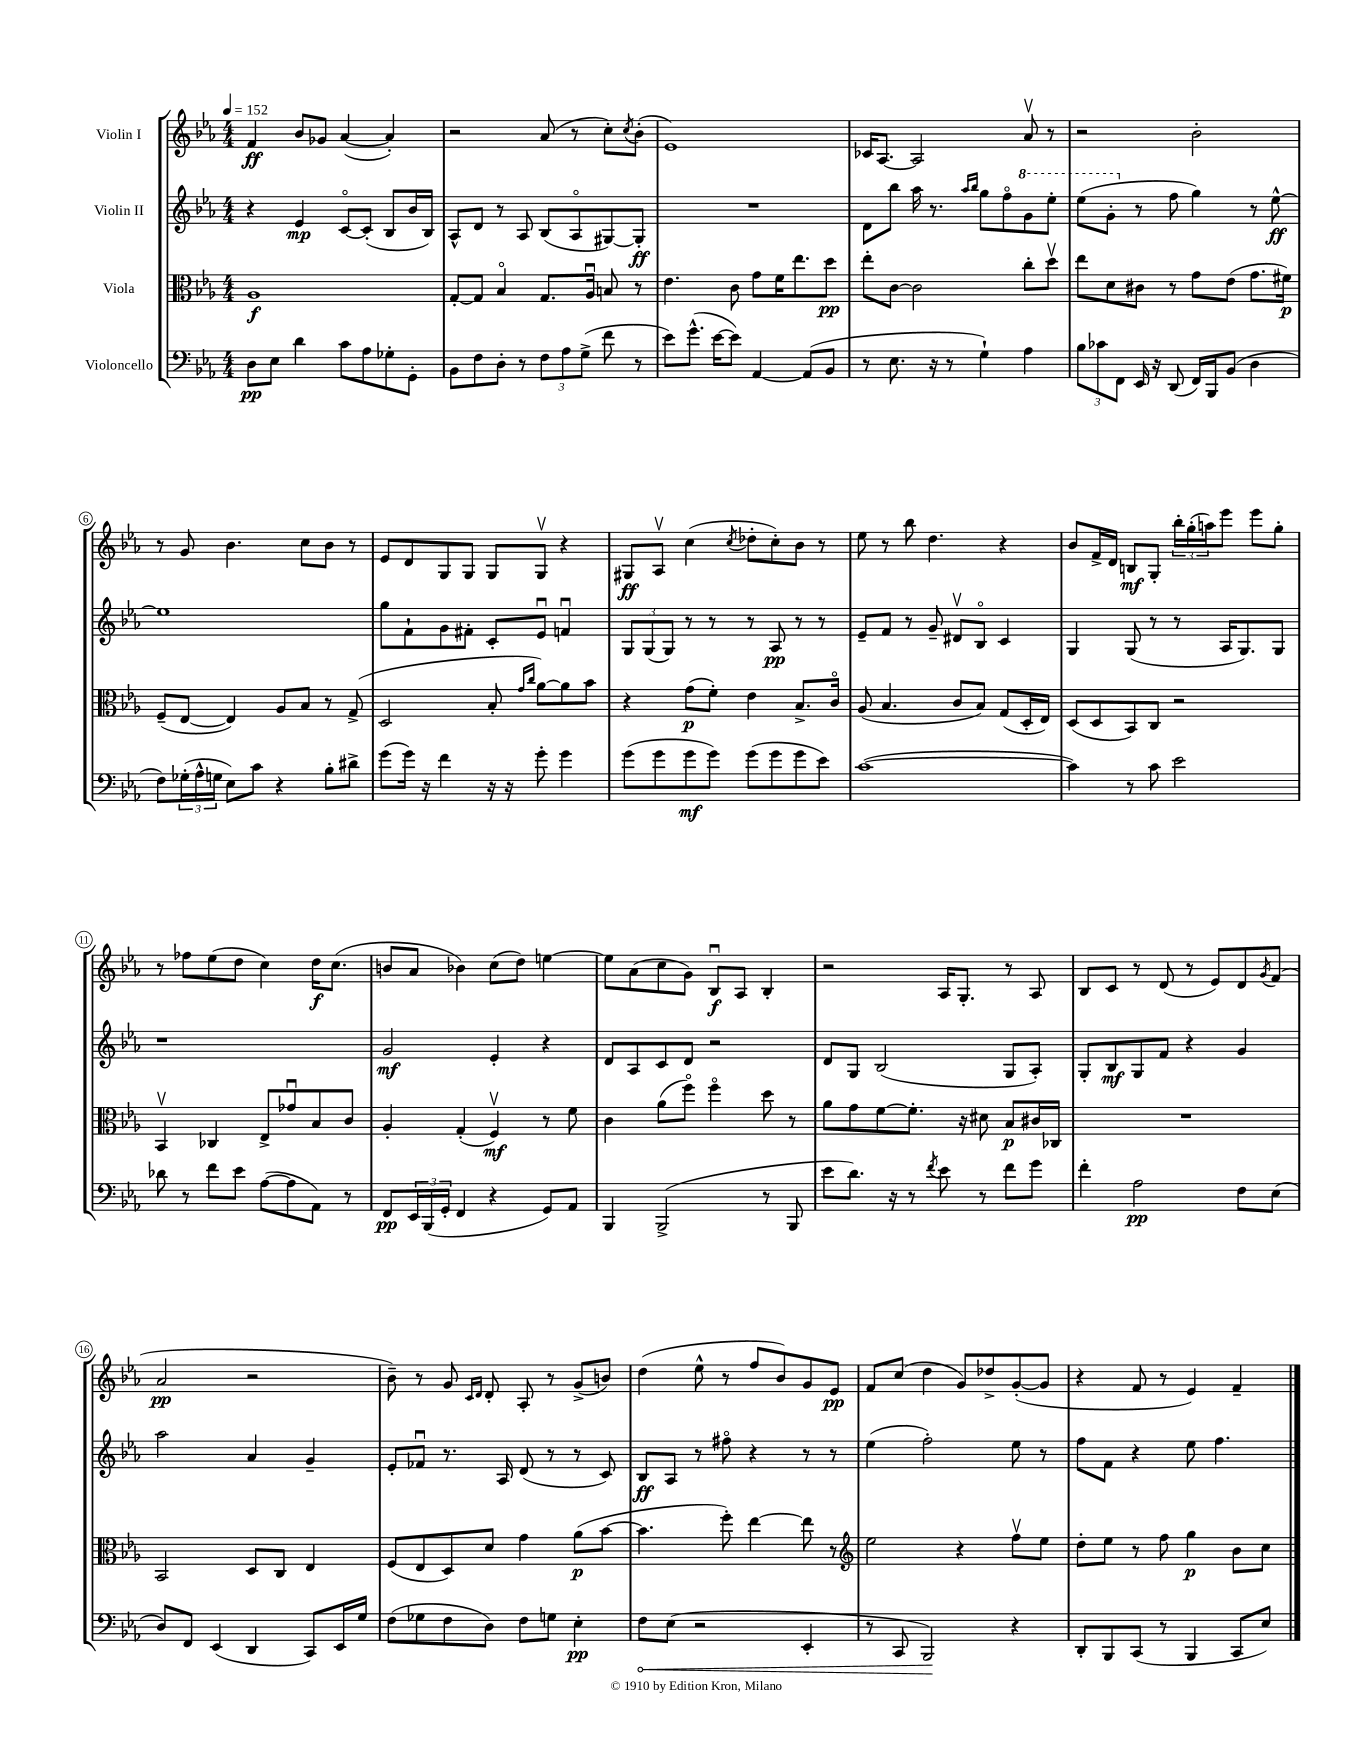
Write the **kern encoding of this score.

**kern	**kern	**kern	**kern
*staff4	*staff3	*staff2	*staff1
*clefF4	*clefC3	*clefG2	*clefG2
*k[b-e-a-]	*k[b-e-a-]	*k[b-e-a-]	*k[b-e-a-]
*M4/4	*M4/4	*M4/4	*M4/4
*MM152	*MM152	*MM152	*MM152
8D	1A-	4r	4f
8E-	.	.	.
4d	.	4e-	8b-
.	.	.	8g-
8c	.	[8co	([4a-
8A-	.	(8c']	.
8G-'	.	8B-	4a-'])
8GG'	.	16b-	.
.	.	16B-)	.
=	=	=	=
8BB-	[8G'	8A-^^	2r
8F	8G]	8d	.
8D'	4B-o	8r	.
8r	.	8A-	.
12F	8.G	(8B-	(8a-
12A-	.	.	.
.	.	8A-o	8r
(12G^	.	.	.
.	16A-u	.	.
8f	8B	[8G#)	8cc')
.	.	.	8qcc
8r	8r	8G#']	(8b-'
=	=	=	=
8e-)	4.e-	1r	1e-)
(8.g^^	.	.	.
[16e-	.	.	.
8e-])	8c	.	.
[4AA-	8g	.	.
.	16f	.	.
.	8.ee-	.	.
(8AA-]	.	.	.
8BB-	8dd	.	.
=	=	=	=
8r	8ee-'	8d	16c-
.	.	.	[8.A-
8.E-	[8c	8bb-	.
.	2c]	16aa-	2A-]
16r	.	8.r	.
8r	.	.	.
.	.	16qqaa-	.
.	.	16qqbb-	.
4G`)	.	8gg	.
.	.	8ffo	.
4A-	8cc'	8gg	8a-v
.	8ddv	8eee-'	8r
=	=	=	=
12B-	8ee-	(8eee-	2r
12c-	.	.	.
.	8d	8gg'	.
12FF	.	.	.
16EE-	8c#	8r	.
16r	.	.	.
(8DD	8r	8ff	.
16FF)	8g	4gg)	2b-'
16BBB-	.	.	.
(8BB-	(8e-	.	.
4D	8.g	8r	.
.	.	[8ee-^^	.
.	16f#)	.	.
=	=	=	=
8F)	(8F~	1ee-]	8r
(24G-'	[8E-	.	8g
24A-^^	.	.	.
24G	.	.	.
8E-)	4E-])	.	4.b-
8c	.	.	.
4r	8A-	.	.
.	8B-	.	8cc
8B-'	8r	.	8b-
8d#^	(8G^	.	8r
=	=	=	=
(8g	2D	8gg	8e-
16g)	.	8f`	8d
16r	.	.	.
4f	.	8g	8G
.	.	8f#'	8G
16r	8B-'	8c'	8G
16r	.	.	.
.	16qqg	.	.
.	16qqcc	.	.
8g'	[8a-)	8e-u	8Gv
4g	8a-]	4fu	4r
.	8b-	.	.
=	=	=	=
(8g	4r	12G	8G#
.	.	(12G	.
8g	.	.	8A-v
.	.	12G)	.
8g	(8g	8r	(4cc
8g)	8f')	8r	.
.	.	.	8qcc
(8g	4e-	8r	8dd-'
8g	.	8A-	8cc')
8g	8.B-^	8r	8b-
8e-)	.	8r	8r
.	16co	.	.
=	=	=	=
([1c	(8A-	8e-~	8ee-
.	4.B-	8f	8r
.	.	8r	8bb-
.	.	8g~	4.dd
.	8c	8d#v	.
.	8B-)	8B-o	.
.	(8G	4c	4r
.	16D'	.	.
.	16E-)	.	.
=	=	=	=
4c])	(8D	4G	8b-
.	8D	.	16f^
.	.	.	16d
8r	8BB-)	(8G	8B
8c	8C	8r	8G'
2e-	2r	8r	24bb-'
.	.	.	(24gg'
.	.	.	24aa)
.	.	16A-	8eee-
.	.	8.G)	.
.	.	.	8eee-
.	.	8G	8gg'
=	=	=	=
8d-	4BB-v	1r	8r
8r	.	.	8ff-
8f	4C-	.	(8ee-
8e-	.	.	8dd
([8A-	8E-^	.	4cc)
8A-]	8g-u	.	.
8AA-)	8B-	.	16dd
.	.	.	(8.cc
8r	8c	.	.
=	=	=	=
8FF	4A-'	2g	8b
24EE-	.	.	8a-
(24BBB-	.	.	.
24GG'	.	.	.
4FF	(4G'	.	4b-)
4r	4Fv)	4e-'	(8cc
.	.	.	8dd)
8GG)	8r	4r	[4ee
8AA-	8f	.	.
=	=	=	=
4BBB-	4c	8d	8ee]
.	.	8A-	(8a-
(2BBB-^	(8a-	8c	8cc
.	8ffo)	8d	8g)
.	4ffo	2r	8B-u
.	.	.	8A-
8r	8dd	.	4B-'
8BBB-	8r	.	.
=	=	=	=
8e-	8a-	8d	2r
8.d)	8g	8G	.
.	[8f	(2B-	.
16r	.	.	.
8r	8.f']	.	.
8qf	.	.	.
8e-	.	.	16A-
.	16r	.	8.G'
8r	8d#	.	.
8f	8B-	8G	8r
8g	16c#	8A-')	8A-
.	16C-	.	.
=	=	=	=
4f'	1r	8G'	8B-
.	.	8B-	8c
2A-	.	8G	8r
.	.	8f	(8d
.	.	4r	8r
.	.	.	8e-)
8F	.	4g	8d
.	.	.	8qg
(8E-	.	.	(8f
=	=	=	=
8D)	2BB-	2aa-	2a-
8FF	.	.	.
(4EE-	.	.	.
4DD	8D	4a-	2r
.	8C	.	.
8CC)	4E-	4g~	.
16EE-	.	.	.
16G	.	.	.
=	=	=	=
(8F	(8F	8e-'	8b-~)
8G-	8E-	8f-u	8r
8F	8D)	8.r	8g
.	.	.	16qqc
.	.	.	16qqd
8D)	8d	.	8d'
.	.	16A-	.
8F	4g	(8d	8A-'
8G	.	8r	8r
4E-'	(8a-	8r	(8g^
.	[8b-	8c)	8b)
=	=	=	=
8F	4.b-]	8B-	(4dd
(8E-	.	8A-	.
2r	.	8r	8ee-^^
.	8ff')	8ff#o	8r
.	[4ee-	4r	8ff
.	.	.	8b-)
4EE-'	8ee-]	8r	8g
.	8r	8r	8e-
=	=	=	=
*	*clefG2	*	*
8r	2ee-	(4ee-	8f
8CC	.	.	(8cc
2BBB-)	.	2ff')	4dd
.	4r	.	8g)
.	.	.	8dd-^
4r	8ffv	8ee-	([8g'
.	8ee-	8r	8g]
=	=	=	=
8DD'	8dd'	8ff	4r
8BBB-	8ee-	8f	.
(8CC	8r	4r	8f
8r	8ff	.	8r
4BBB-	4gg	8ee-	4e-)
.	.	4.ff	.
8CC	8b-	.	4f~
8E-)	8cc	.	.
==	==	==	==
*-	*-	*-	*-
